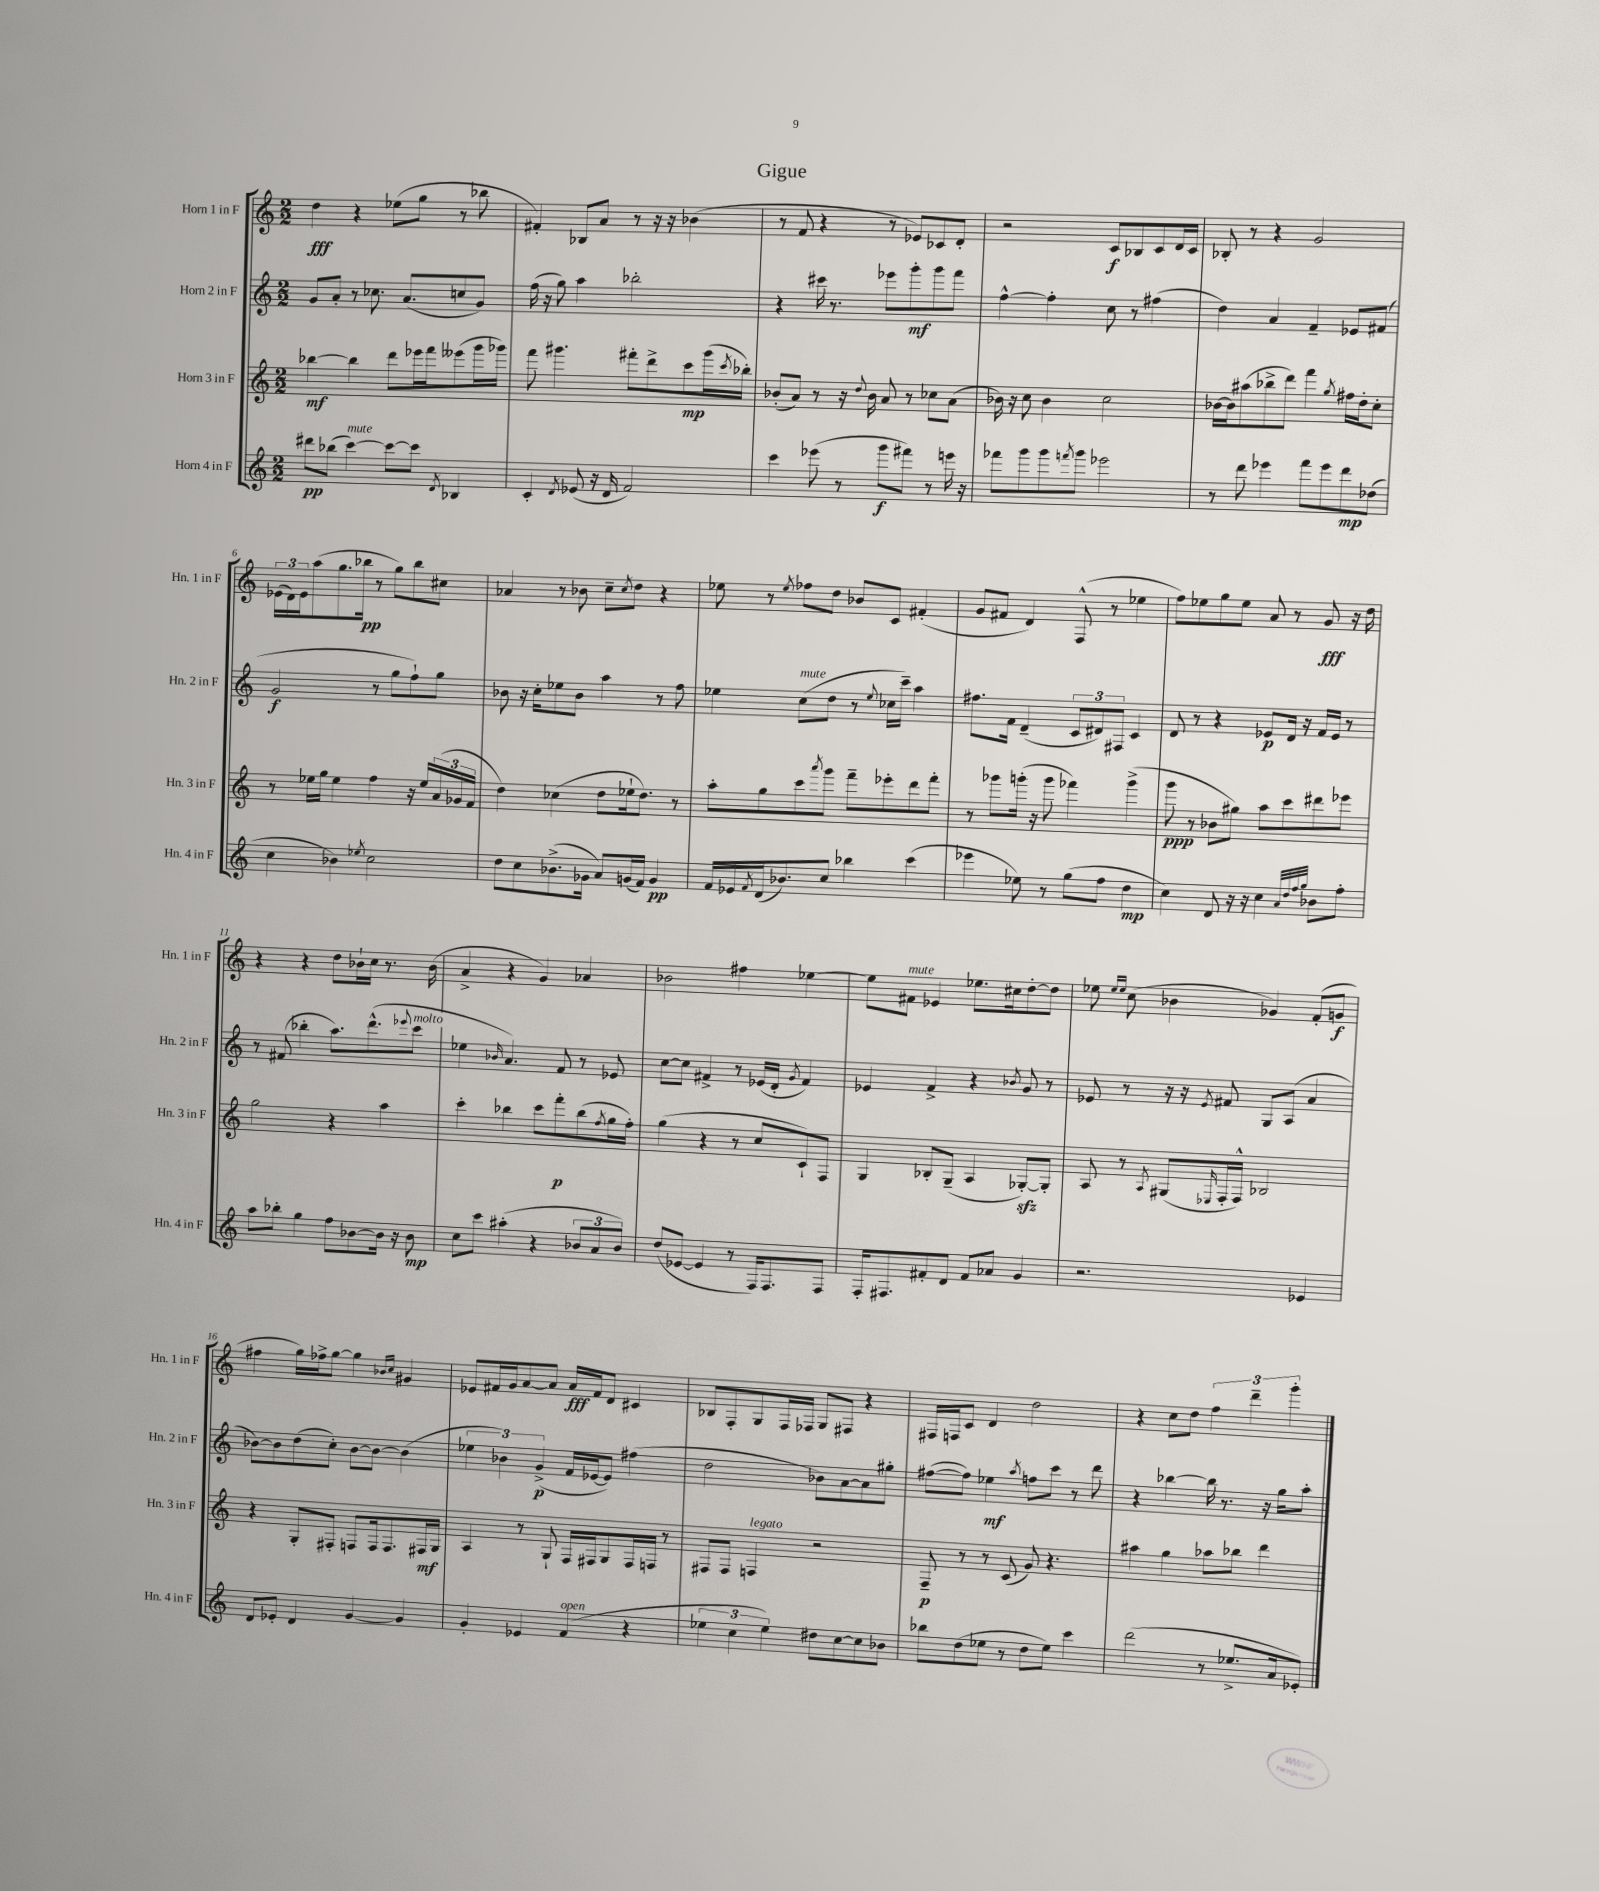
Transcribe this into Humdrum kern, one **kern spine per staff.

**kern	**kern	**kern	**kern
*staff4	*staff3	*staff2	*staff1
*clefG2	*clefG2	*clefG2	*clefG2
*k[]	*k[]	*k[]	*k[]
*M2/2	*M2/2	*M2/2	*M2/2
8ddd#	[4bb-	8g	4dd
(8bb-	.	8a'	.
[4ccc)	4bb-]	8r	4r
.	.	8.cc-	.
8ccc_	8ddd	.	(8ee-
.	.	(8.a	.
8ccc]	16eee-	.	8gg
.	16fff	.	.
8qd	.	.	.
4B-	(8eee--	8cc	8r
.	16ggg	8g)	8bb-
.	16ggg-)	.	.
=	=	=	=
4c'	8fff	(16ff	4f#')
.	.	16r	.
.	4.ggg#	8gg)	.
8qd	.	.	.
(8e-	.	4aa	8B-
16r	.	.	8a
16d	.	.	.
2f)	8fff#'	2bb-'	8r
.	8ddd^	.	16r
.	.	.	16r
.	8ccc	.	(4b-
.	(16ggg#	.	.
.	8qccc	.	.
.	16bb-')	.	.
=	=	=	=
4ccc	(8b-'	4r	8r
.	8a)	.	8f
(8eee-	8r	16ccc#	4r
.	.	8.r	.
8r	16r	.	.
.	8qqdd	.	.
.	16b-	.	.
8ggg	8a	8eee-	8r
8fff#)	8r	8ggg'	8e-)
8r	8cc-	8ggg	8c-
16eee	(8a	8fff	8d'
16r	.	.	.
=	=	=	=
8fff-	16b-)	[4ff^^	2r
.	16r	.	.
8ggg	8cc	.	.
8ggg	4b-	4ff']	.
8qfff	.	.	.
8ggg	.	.	.
2eee-	2cc	8cc	8c
.	.	8r	8B-
.	.	(4ff#	8c
.	.	.	16d
.	.	.	16c
=	=	=	=
8r	[16b-	4dd)	8B-'
.	16b-]	.	.
8ddd	(8aa#	.	8r
4eee-	8bb-^	4a	4r
.	8ddd)	.	.
8fff	4fff	4f~	2g
8eee-	.	.	.
.	8qgg	.	.
8ddd	16ff#	8e-	.
.	16dd'	.	.
(8dd-	8cc'	(8f#	.
=	=	=	=
4cc	8r	2g	(24e-
.	.	.	24d)
.	.	.	24e-
.	16ee-	.	(8aa
.	16gg	.	.
4b-)	4ee-	.	8.gg
.	.	.	16bb-
8qee-	.	.	.
2cc	4ff	8r	8r
.	.	8gg	8gg)
.	16r	8ff`)	8bb-
.	16ee-	.	.
.	(24a	8gg	8cc#
.	24g-	.	.
.	24f	.	.
=	=	=	=
8dd	4dd)	8b-	4a-
8cc	.	16r	.
.	.	16cc'	.
(8.b-^	(4cc-	8ee-	8r
.	.	8b-	8b-
16g-	.	.	.
8a)	8dd	4aa	8cc~
.	.	.	8qcc
(16g	16ee-`	.	8dd
16f)	8.dd)	.	.
4g	.	8r	4r
.	8r	8ff	.
=	=	=	=
16f	8aa'	4ee-	8ee-
16e-	.	.	.
8qf	.	.	.
(16d	8gg	.	8r
8.b-)	.	.	.
.	.	.	8qee-
.	8ccc	(8cc	8ff-
.	8qaaa	.	.
8cc	8ggg	8dd	8dd
4bb-	8fff~	8r	8b-
.	.	8qqee-	.
.	8eee-'	16cc-	8c
.	.	16ccc~)	.
(4ccc	8ddd	4aa	(4f#'
.	8fff'	.	.
=	=	=	=
4eee-	8r	8.ff#	8g
.	8ggg-	.	8f#
.	.	16f	.
8ee-)	(16ggg'	(4d~	4d)
.	16r	.	.
8r	8ggg	.	.
(8gg	4fff-)	12c	(8F^^
.	.	12d#)	.
8ff	.	.	8r
.	.	12F#	.
4dd	(4ggg^	4c	4ee-
=	=	=	=
4cc)	8ggg	8d	8ff)
.	8r	8r	8ee-
8d	8b-	4r	8gg
16r	8gg#)	.	8ee-
16r	.	.	.
4cc	8aa	8e-	8a
.	8ccc	16d	8r
.	.	16r	.
32qqa	.	.	.
32qqdd	.	.	.
32qqff	.	.	.
32qqgg	.	.	.
8b-	8ddd#	16f	8g
.	.	16e-	.
8ff'	8eee-	8r	16r
.	.	.	16dd
=	=	=	=
8aa	2gg	8r	4r
8bb-'	.	(8f#	.
4gg	.	4bb-'	4r
8ff	4r	8.aa)	8dd
[8b-	.	.	16b-`
.	.	(8.ddd^^	16cc
16b-]	4aa	.	8.r
16r	.	.	.
.	.	8qqeee-	.
8b-	.	8ccc	.
.	.	.	(16b-
=	=	=	=
8cc	4ccc'	4ee-	4a^
8ccc	.	.	.
.	.	16qqb-	.
(4aa#'	4bb-	4.a)	4r
4r	8ccc	.	4g)
.	8fff'	8f	.
12b-	(8bb-	8r	4a-
12a	.	.	.
.	8qff	.	.
.	16gg	8e-	.
12b-)	.	.	.
.	16ff')	.	.
=	=	=	=
(8dd	(4gg	[8cc	2b-
[8e-	.	8cc]	.
4e-]	4r	4f#^	.
8r	8r	8r	4ff#
16F)	8cc	(16e-	.
8.F	.	16d'	.
.	.	8qg	.
.	8c`)	4f#)	[4ee-
8F	8F	.	.
=	=	=	=
16F'	4G	4e-	8ee-]
8.F#	.	.	.
.	.	.	8f#
8f#'	8B-'	4f^	4e-
8d	(8G~	.	.
8f#	4A	4r	8.ee-
8a-	.	.	.
.	.	.	16cc#
.	.	8qb-	.
4g	[8G-')	8g	[8dd'
.	8G-']	8r	8dd]
=	=	=	=
2.r	8A	8e-	8ee-
.	.	.	16qqee-
.	.	.	16qqee-
.	8r	8r	(8cc
.	8qA	.	.
.	(8G#	16r	4b-
.	.	16r	.
.	16qqE-	8qe-	.
.	16F'	8f#	.
.	16F^^)	.	.
.	2B-	8G	4g-)
.	.	(8A	.
4e-	.	4a	(8f'
.	.	.	8g
=	=	=	=
8d	4r	[8b-)	4ff#
8e-'	.	8b-]	.
4d	8G'	(8dd	16gg)
.	.	.	16ff-^
.	8F#'	8cc')	[8gg
[4g	8F	[8b-	4gg]
.	16F	8b-_	.
.	8.F	.	.
.	.	.	16qqb-
.	.	.	16qqcc
4g]	.	(4b-]	4g#
.	16F#	.	.
.	16G	.	.
=	=	=	=
4g'	4A	6ee-	8e-
.	.	.	16f#
.	.	6b-)	.
.	.	.	16g
4e-	8r	.	[8a
.	.	(6g^	.
.	8G`	.	8a]
(4f	16F	16f	16a
.	16F#	[16e-	16f#
.	8G	8e-])	8d
4r	16F#	(4ff#	4c#
.	16F	.	.
.	8r	.	.
=	=	=	=
6ee-	8F#	2dd	8B-
.	8F#	.	8F'
6cc	.	.	.
.	4F	.	8G
6ee-)	.	.	.
.	.	.	16F
.	.	.	16F-
8dd#	2r	8b-)	8G
[8cc	.	[8a	8F#
8cc]	.	8a]	4r
8b-	.	8gg#'	.
=	=	=	=
8bb-	8F~	([8ff#	16F#
.	.	.	16F
(8dd	8r	8ff#])	8c
8ee-	8r	4ee-	4d
8r	(8c	.	.
.	.	8qaa	.
8dd	8g)	8ff	2dd
8ee-)	4.r	8ccc	.
4ccc	.	8r	.
.	.	8ddd	.
=	=	=	=
(2ddd	4aa#	4r	4r
.	4gg	[4bb-	8cc
.	.	.	8dd
8r	8aa-	16bb-]	6ff
.	.	8.r	.
8.ee-^	8bb-	.	.
.	.	.	6ddd~
.	4ddd	16r	.
16a	.	16gg	.
.	.	.	6ggg'
8e-')	.	8aa'	.
==	==	==	==
*-	*-	*-	*-
